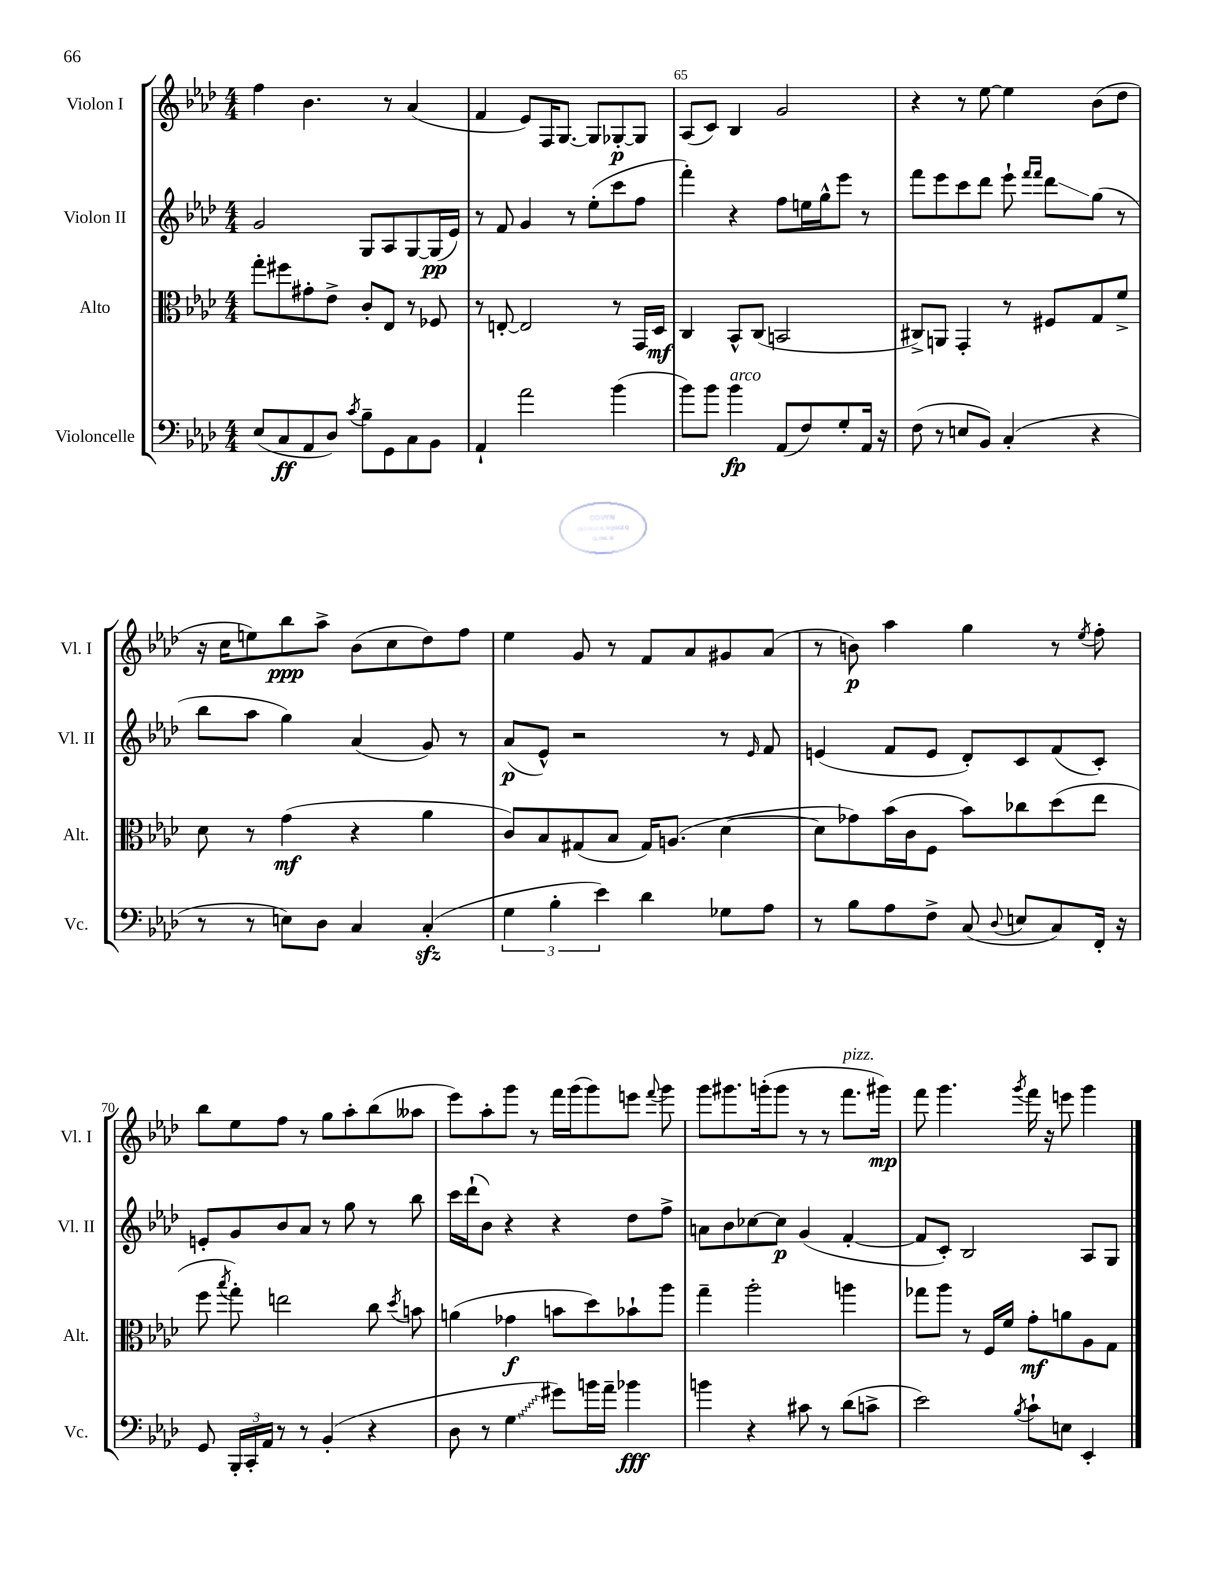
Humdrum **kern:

**kern	**kern	**kern	**kern
*staff4	*staff3	*staff2	*staff1
*clefF4	*clefC3	*clefG2	*clefG2
*k[b-e-a-d-]	*k[b-e-a-d-]	*k[b-e-a-d-]	*k[b-e-a-d-]
*M4/4	*M4/4	*M4/4	*M4/4
(8E-	8gg'	2g	4ff
8C	8ff#	.	.
8AA-	8g#'	.	4.b-
8D-)	8e-^	.	.
8qc	.	.	.
8B-~	8c'	8G	.
8GG	8E-	8A-	8r
8C	8r	[8G	(4a-
8BB-	8F-	(16G]	.
.	.	16e-)	.
=	=	=	=
4AA-`	8r	8r	4f
.	[8E'	8f	.
2a-	2E]	4g	8e-)
.	.	.	16F
.	.	.	[8.G
.	.	8r	.
.	.	(8ee-'	8G]
(4b-	8r	8ccc	[8G-'
.	16GG	8ff	8G-]
.	16D-	.	.
=	=	=	=
8b-)	4C	4fff')	(8A-
8b-	.	.	8c)
4b-	8BB-^^	4r	4B-
.	(8C	.	.
(8AA-	2BB	8ff	2g
8F)	.	16ee	.
.	.	16gg^^	.
8G'	.	8eee-	.
16AA-	.	8r	.
16r	.	.	.
=	=	=	=
(8F	8C#^)	8fff	4r
8r	8AA	8eee-	.
8E	4GG'	8ccc	8r
8BB-)	.	8ddd-	[8ee-
(4C'	8r	8eee-`	4ee-]
.	.	16qqfff	.
.	.	16qqfff	.
.	8F#	8ddd-	.
4r	8G	(8gg	(8b-
.	8f^	8r	8dd-
=	=	=	=
8r	8d-	8bb-	16r
.	.	.	16cc
8r	8r	8aa-	8ee)
8E)	(4g	4gg)	8bb-
8D-	.	.	8aa-^
4C	4r	(4a-	(8b-
.	.	.	8cc
(4C'	4a-	8g)	8dd-)
.	.	8r	8ff
=	=	=	=
6G	8c)	(8a-	4ee-
.	8B-	8e-^^)	.
6B-'	.	.	.
.	(8G#	2r	8g
6e-)	.	.	.
.	8B-	.	8r
4d-	16G#)	.	8f
.	(8.A	.	.
.	.	.	8a-
8G-	[4d-	8r	8g#
.	.	16qqe-	.
8A-	.	8f	(8a-
=	=	=	=
8r	8d-]	(4e	8r
8B-	8g-)	.	8b)
8A-	(16b-	8f	4aa-
.	16c	.	.
8F^	8F	8e	.
(8C	8b-)	8d-')	4gg
8qqD-	.	.	.
8E	8cc-	8c	.
8C)	(8dd-	(8f	8r
.	.	.	8qee-
16FF'	8ee-	8c')	8ff'
16r	.	.	.
=	=	=	=
8GG	8ff	8e'	8bb-
.	8qbb-	.	.
24BBB-'	8gg')	8g	8ee-
24CC'	.	.	.
24AA-	.	.	.
8r	2ee	8b-	8ff
8r	.	8a-	8r
(4BB-'	.	8r	8gg
.	.	8gg	8aa-'
4r	8cc	8r	(8bb-
.	8qdd-	.	.
.	8b	8bb-	8aa--
=	=	=	=
8D-	(4a	16ccc	8eee-)
.	.	(16ddd-`	.
8r	.	8b-)	8aa-'
4G	4g-	4r	8ggg
.	.	.	8r
8g#)	8b	4r	16fff
.	.	.	(16ggg
16b	8dd-)	.	8ggg)
16a-~	.	.	.
4b-	8b-`	8dd-	8eee
.	.	.	8qqfff
.	8aa-	8ff^	8ggg
=	=	=	=
4b	4gg~	8a	8ggg
.	.	8b-	8.ggg#
4r	2aa-'	[8cc-	.
.	.	.	(16ggg'
.	.	8cc-]	8ggg
8c#	.	(4g	8r
8r	.	.	8r
(8d-	4aa	[4f'	8.fff
8c^	.	.	.
.	.	.	16ggg#)
=	=	=	=
2e-)	8gg-	8f]	8fff
.	8aa-	8c')	4.ggg
.	8r	2B-	.
.	16F	.	.
.	16f	.	.
8qB-	.	.	8qggg
8c`	8g'	.	16fff
.	.	.	16r
8E	8a	.	8eee
4EE-'	8A-	8A-	4ggg
.	8G	8G	.
==	==	==	==
*-	*-	*-	*-
